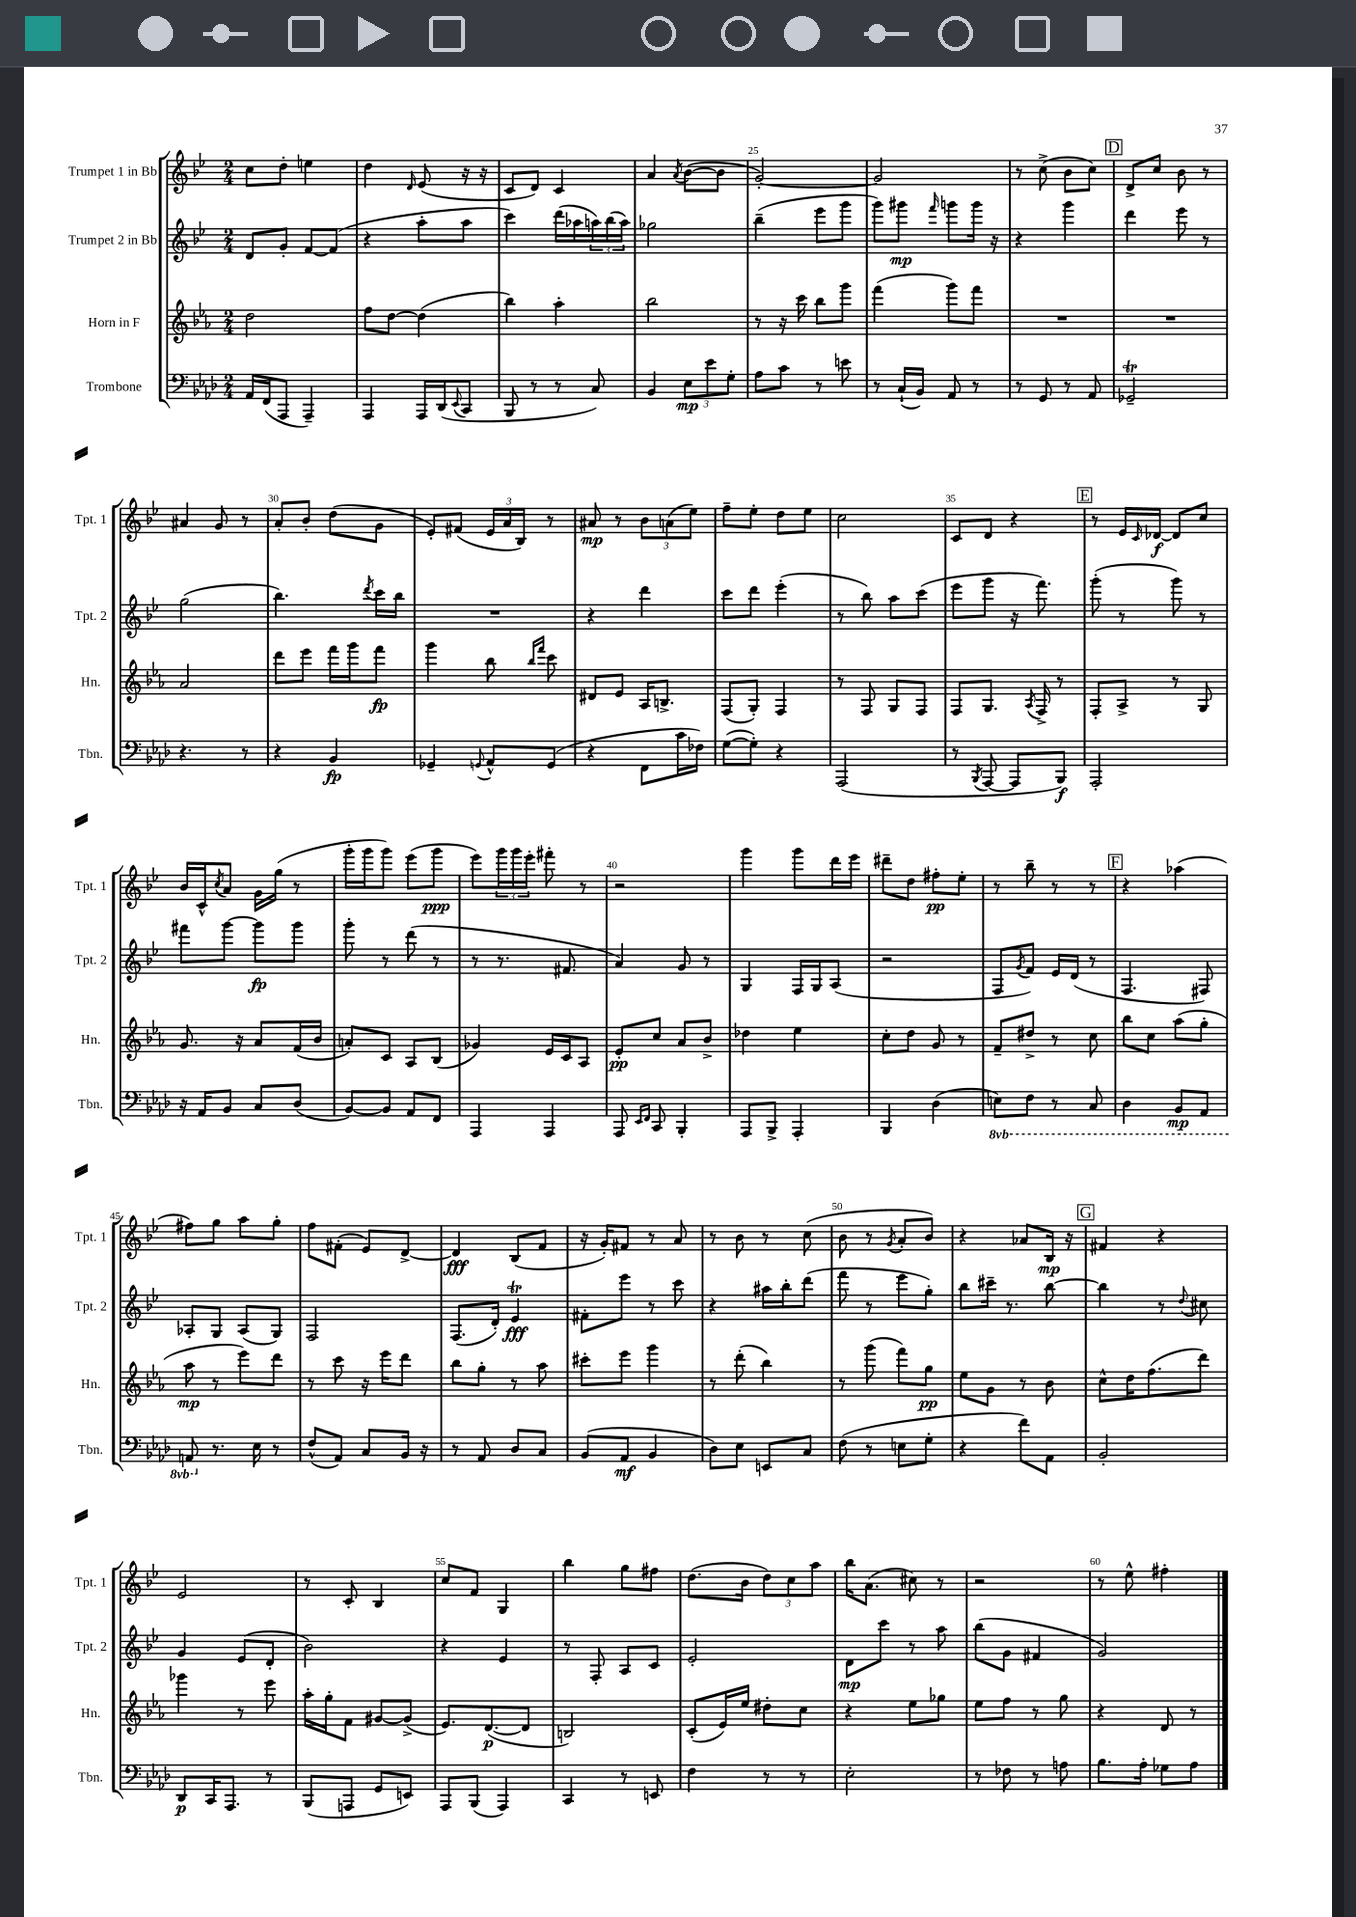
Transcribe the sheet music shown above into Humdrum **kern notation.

**kern	**dynam	**kern	**dynam	**kern	**dynam	**kern	**dynam
*part4	*part4	*part3	*part3	*part2	*part2	*part1	*part1
*staff4	*staff4	*staff3	*staff3	*staff2	*staff2	*staff1	*staff1
*I"Trombone	*	*I"Horn in F	*	*I"Trumpet 2 in Bb	*	*I"Trumpet 1 in Bb	*
*I'Tbn.	*	*I'Hn.	*	*I'Tpt. 2	*	*I'Tpt. 1	*
*clefF4	*	*clefG2	*	*clefG2	*	*clefG2	*
*k[b-e-a-d-]	*	*k[b-e-a-]	*	*k[b-e-]	*	*k[b-e-]	*
*M2/4	*	*M2/4	*	*M2/4	*	*M2/4	*
=21	=21	=21	=21	=21	=21	=21	=21
16AA-/LL	.	2dd\	.	8d/L	.	8cc\L	.
(16FF/J	.	.	.	.	.	.	.
8AAA-/J	.	.	.	8g'/J	.	8dd'\J	.
4AAA-~/)	.	.	.	[8f/L	.	4een\	.
.	.	.	.	(8f/J]	.	.	.
=22	=22	=22	=22	=22	=22	=22	=22
4AAA-/	.	8ff\L	.	4r	.	4dd\	.
.	.	[8dd\J	.	.	.	.	.
.	.	.	.	.	.	16qqd/	.
16AAA-/LL	.	(4dd\]	.	8aa'\L	.	(8e-/	.
(16DD-/J	.	.	.	.	.	.	.
8qqEE-/	.	.	.	.	.	.	.
8CC/J	.	.	.	8aa\J	.	16r	.
.	.	.	.	.	.	16r	.
=23	=23	=23	=23	=23	=23	=23	=23
8BBB-/	.	4bb-\)	.	4ccc\)	.	8c/L	.
8r	.	.	.	.	.	8d/J)	.
8r	.	4aa-'\	.	(16ddd\LL	.	4c/	.
.	.	.	.	16aa-X\	.	.	.
8C/)	.	.	.	24aan\)	.	.	.
.	.	.	.	(24bb-\	.	.	.
.	.	.	.	24aa\JJ)	.	.	.
=24	=24	=24	=24	=24	=24	=24	=24
4BB-/	.	2bb-\	.	2gg-X\	.	4a/	.
.	.	.	.	.	.	8qa/	.
12E-\L	mp	.	.	.	.	([8b-\L	.
12e-\	.	.	.	.	.	.	.
.	.	.	.	.	.	8b-\J]	.
12G'\J	.	.	.	.	.	.	.
=25	=25	=25	=25	=25	=25	=25	=25
8A-\L	.	8r	.	(4bb-~\	.	[2g'/)	.
8c\J	.	16r	.	.	.	.	.
.	.	16ccc\	.	.	.	.	.
8r	.	8bb-\L	.	8eee-\L	.	.	.
8en\	.	8ggg\J	.	8ggg\J	.	.	.
=26	=26	=26	=26	=26	=26	=26	=26
8r	.	(4fff\	.	8ggg\L)	.	2g/]	.
(16C`/LL	.	.	.	8ggg#X\J	mp	.	.
16BB-/JJ)	.	.	.	.	.	.	.
.	.	.	.	16qqfff/	.	.	.
8AA-/	.	8ggg\L)	.	8gggn\L	.	.	.
8r	.	8fff\J	.	16ggg\Jk	.	.	.
.	.	.	.	16r	.	.	.
=27	=27	=27	=27	=27	=27	=27	=27
8r	.	2r	.	4r	.	8r	.
8GG/	.	.	.	.	.	(8cc^\	.
8r	.	.	.	4ggg\	.	8b-\L	.
8AA-/	.	.	.	.	.	8cc\J)	.
!!LO:REH:place=s1:t=D
=28	=28	=28	=28	=28	=28	=28	=28
2GG-XT~/	.	2r	.	4ddd\	.	8d^/L	.
.	.	.	.	.	.	8cc/J	.
.	.	.	.	8eee-\	.	8b-\	.
.	.	.	.	8r	.	8r	.
!!LO:LB:g=z
=29	=29	=29	=29	=29	=29	=29	=29
4.r	.	2a-/	.	(2gg\	.	4a#X/	.
.	.	.	.	.	.	8g/	.
8r	.	.	.	.	.	8r	.
=30	=30	=30	=30	=30	=30	=30	=30
4r	.	8ddd\L	.	4.bb-\)	.	8a'/L	.
.	.	8eee-\J	.	.	.	8b-'/J	.
4BB-/	fp	16fff\LL	.	.	.	(8dd\L	.
.	.	16ggg\J	.	.	.	.	.
.	.	.	.	8qddd/	.	.	.
.	.	8fff\J	fp	16ccc\LL	.	8g\J	.
.	.	.	.	16bb-\JJ	.	.	.
=31	=31	=31	=31	=31	=31	=31	=31
4GG-X~/	.	4ggg\	.	2r	.	8e-'/L)	.
.	.	.	.	.	.	(8f#X/J	.
8qqGGn/	.	.	.	.	.	.	.
8AA-^^/L	.	8bb-\	.	.	.	24e-/LL	.
.	.	.	.	.	.	24a/	.
.	.	.	.	.	.	24B-/JJ)	.
.	.	16qqbb-/LL	.	.	.	.	.
.	.	16qqfff/JJ	.	.	.	.	.
(8GG/J	.	8ccc\	.	.	.	8r	.
=32	=32	=32	=32	=32	=32	=32	=32
4r	.	8d#X/L	.	4r	.	8a#X/	mp
.	.	8e-/J	.	.	.	8r	.
8FF\L	.	16A-/KL	.	4ddd\	.	12b-\L	.
.	.	8.Bn^/J	.	.	.	.	.
.	.	.	.	.	.	(12an\	.
16c\L	.	.	.	.	.	.	.
.	.	.	.	.	.	12ee-\J)	.
16F-X\JJ)	.	.	.	.	.	.	.
=33	=33	=33	=33	=33	=33	=33	=33
([8G\L	.	(8F/L	.	8ccc\L	.	8ff~\L	.
8G'\J])	.	8G'/J)	.	8ddd\J	.	8ee-'\J	.
4r	.	4F/	.	(4eee-'\	.	8dd\L	.
.	.	.	.	.	.	8ee-\J	.
=34	=34	=34	=34	=34	=34	=34	=34
(2AAA-/	.	8r	.	8r	.	2cc\	.
.	.	8F/	.	8bb-\)	.	.	.
.	.	8G/L	.	8aa\L	.	.	.
.	.	8F/J	.	(8ccc\J	.	.	.
=35	=35	=35	=35	=35	=35	=35	=35
8r	.	8F/L	.	8eee-\L	.	8c/L	.
8qBBB-/	.	.	.	.	.	.	.
[8AAA-/	.	8.G/J	.	8ggg\J	.	8d/J	.
8AAA-/L]	.	.	.	16r	.	4r	.
.	.	8qA-/	.	.	.	.	.
.	.	16F^/	.	8.fff\)	.	.	.
8BBB-/J)	f	8r	.	.	.	.	.
!!LO:REH:place=s1:t=E
=36	=36	=36	=36	=36	=36	=36	=36
2AAA-'/	.	8F'/L	.	(8ggg'\	.	8r	.
.	.	8A-^/J	.	8r	.	16e-/LL	.
.	.	.	.	.	.	16qqc/	.
.	.	.	.	.	.	[16d-X/JJ	f
.	.	8r	.	8ggg\)	.	8d-/L]	.
.	.	8G/	.	8r	.	8cc/J	.
!!LO:LB:g=z
=37	=37	=37	=37	=37	=37	=37	=37
16r	.	8.g/	.	8fff#X\L	.	16b-/LL	.
16AA-/KL	.	.	.	.	.	16c^^/J	.
.	.	.	.	.	.	8qcc/	.
8BB-/J	.	.	.	[8ggg\J	.	8a/J	.
.	.	16r	.	.	.	.	.
8C/L	.	8a-/L	.	8ggg\L]	fp	16g\LL	.
.	.	.	.	.	.	(16gg\JJ	.
(8D-/J	.	(16f/L	.	8ggg\J	.	8r	.
.	.	16b-/JJ	.	.	.	.	.
=38	=38	=38	=38	=38	=38	=38	=38
[8BB-/L)	.	8an'/L)	.	8ggg'\	.	16ggg'\LL	.
.	.	.	.	.	.	16ggg\J	.
8BB-/J]	.	8c/J	.	8r	.	8ggg\J)	.
8AA-/L	.	8A-/L	.	(8ddd\	.	(8eee-\L	.
8FF/J	.	(8B-/J	.	8r	.	8ggg\J	ppp
=39	=39	=39	=39	=39	=39	=39	=39
4AAA-/	.	4g-X/)	.	8r	.	8eee-\L)	.
.	.	.	.	8.r	.	24ggg\L	.
.	.	.	.	.	.	24ggg\	.
.	.	.	.	.	.	24eee-'\JJ	.
4AAA-/	.	16e-/LL	.	.	.	8fff#X'\	.
.	.	16c/J	.	8.f#X/	.	.	.
.	.	8A-/J	.	.	.	8r	.
=40	=40	=40	=40	=40	=40	=40	=40
8AAA-/	.	8e-'/L	pp	4a/)	.	2r	.
16qqEE-/LL	.	.	.	.	.	.	.
16qqFF/JJ	.	.	.	.	.	.	.
8CC/	.	8cc/J	.	.	.	.	.
4BBB-'/	.	8a-/L	.	8g/	.	.	.
.	.	8b-^/J	.	8r	.	.	.
=41	=41	=41	=41	=41	=41	=41	=41
8AAA-/L	.	4dd-X\	.	4G/	.	4ggg\	.
8BBB-^/J	.	.	.	.	.	.	.
4AAA-'/	.	4ee-\	.	16F/LL	.	8ggg\L	.
.	.	.	.	16G/J	.	.	.
.	.	.	.	(8A/J	.	16ddd\L	.
.	.	.	.	.	.	16eee-\JJ	.
=42	=42	=42	=42	=42	=42	=42	=42
4BBB-/	.	8cc'\L	.	2r	.	8ddd#X~\L	.
.	.	8dd\J	.	.	.	8dd\J	.
(4D-\	.	8g/	.	.	.	8ff#X'\L	pp
.	.	8r	.	.	.	8ee-'\J	.
=43	=43	=43	=43	=43	=43	=43	=43
*8ba	*	*	*	*	*	*	*
8EEn\L)	.	8f~/L	.	8F/L	.	8r	.
.	.	.	.	8qg/	.	.	.
8FF\J	.	8dd#X^/J	.	8f/J)	.	8bb-~\	.
8r	.	8r	.	16e-/LL	.	8r	.
.	.	.	.	(16d/JJ	.	.	.
8CC/	.	8cc\	.	8r	.	8r	.
!!LO:REH:place=s1:t=F
=44	=44	=44	=44	=44	=44	=44	=44
4DD-\	.	8bb-\L	.	4.F/	.	4r	.
.	.	8cc\J	.	.	.	.	.
8BBB-/L	mp	(8aa-\L	.	.	.	(4aa-X\	.
8AAA-/J	.	8gg'\J	.	8F#X/)	.	.	.
!!LO:LB:g=z
=45	=45	=45	=45	=45	=45	=45	=45
8AAAn/	.	8aa-\	mp	8A-X'/L	.	8ff#X\L)	.
*X8ba	*	*	*	*	*	*	*
8.r	.	8r	.	8G/J	.	8gg\J	.
.	.	8eee-\L)	.	(8A-/L	.	8aa\L	.
16E-\	.	.	.	.	.	.	.
8r	.	8ddd\J	.	8G/J)	.	8gg'\J	.
=46	=46	=46	=46	=46	=46	=46	=46
(8F^^/L	.	8r	.	2F/	.	8ff\L	.
8AA-/J)	.	8ccc\	.	.	.	(8f#X'\J	.
8C/L	.	16r	.	.	.	8e-/L)	.
.	.	16eee-\KL	.	.	.	.	.
16BB-/Jk	.	8ddd\J	.	.	.	[8d^/J	.
16r	.	.	.	.	.	.	.
=47	=47	=47	=47	=47	=47	=47	=47
8r	.	8bb-\L	.	(8.F/L	.	4d/]	fff
8AA-/	.	8gg'\J	.	.	.	.	.
.	.	.	.	16d'/Jk)	.	.	.
8D-/L	.	8r	.	4e-T/	fff	(8B-/L	.
8C/J	.	8aa-\	.	.	.	8f/J	.
=48	=48	=48	=48	=48	=48	=48	=48
(8BB-/L	.	8ccc#X'\L	.	8f#X'\L	.	16r	.
.	.	.	.	.	.	16g'/KL)	.
8AA-/J	mf	8eee-\J	.	8eee-\J	.	8f#X/J	.
4BB-/	.	4ggg\	.	8r	.	8r	.
.	.	.	.	8ccc\	.	8a/	.
=49	=49	=49	=49	=49	=49	=49	=49
8D-\L)	.	8r	.	4r	.	8r	.
8E-\J	.	(8ddd'\	.	.	.	8b-\	.
8EEn/L	.	4bb-\)	.	16aa#X\LL	.	8r	.
.	.	.	.	16bb-'\J	.	.	.
8C/J	.	.	.	(8ddd\J	.	(8cc\	.
=50	=50	=50	=50	=50	=50	=50	=50
(8F\	.	8r	.	8fff\	.	8b-\	.
8r	.	(8ggg\	.	8r	.	8r	.
.	.	.	.	.	.	8qg/	.
8En\L	.	8fff\L)	.	8eee-\L	.	8a'/L	.
8G'\J	.	8gg\J	pp	8gg'\J)	.	8b-/J)	.
=51	=51	=51	=51	=51	=51	=51	=51
4r	.	8ee-\L	.	8bb-\L	.	4r	.
.	.	8g\J	.	16ccc#X~\Jk	.	.	.
.	.	.	.	8.r	.	.	.
8f\L)	.	8r	.	.	.	8a-X/L	.
8AA-\J	.	8b-\	.	[8bb-\	.	16B-/Jk	mp
.	.	.	.	.	.	16r	.
!!LO:REH:place=s1:t=G
=52	=52	=52	=52	=52	=52	=52	=52
2BB-'/	.	8cc^^\L	.	4bb-\]	.	4f#X/	.
.	.	16dd\K	.	.	.	.	.
.	.	(8.ff\	.	.	.	.	.
.	.	.	.	8r	.	4r	.
.	.	.	.	8qqdd/	.	.	.
.	.	8ddd\J)	.	8cc#X\	.	.	.
!!LO:LB:g=z
=53	=53	=53	=53	=53	=53	=53	=53
8DD-/L	p	4ggg-X\	.	4g/	.	2e-/	.
16CC/K	.	.	.	.	.	.	.
8.AAA-/J	.	.	.	.	.	.	.
.	.	8r	.	(8e-/L	.	.	.
8r	.	8eee-\	.	8d'/J	.	.	.
=54	=54	=54	=54	=54	=54	=54	=54
(8BBB-/L	.	16aa-'\LL	.	2b-\)	.	8r	.
.	.	16gg'\J	.	.	.	.	.
8AAAn/J	.	8f\J	.	.	.	8c'/	.
8GG/L	.	[8g#X/L	.	.	.	4B-/	.
8EEn/J)	.	(8g#^/J]	.	.	.	.	.
=55	=55	=55	=55	=55	=55	=55	=55
8AAA-/L	.	8.e-/L)	.	4r	.	8cc/L	.
(8BBB-/J	.	.	.	.	.	8f/J	.
.	.	([8.d/	p	.	.	.	.
4AAA-/)	.	.	.	4e-/	.	4G/	.
.	.	8d/J]	.	.	.	.	.
=56	=56	=56	=56	=56	=56	=56	=56
4CC/	.	2Bn/)	.	8r	.	4bb-\	.
.	.	.	.	8F'/	.	.	.
8r	.	.	.	8A/L	.	8gg\L	.
8EEn/	.	.	.	8c/J	.	8ff#X\J	.
=57	=57	=57	=57	=57	=57	=57	=57
4F\	.	(8c'/L	.	2e-'/	.	(8.dd\L	.
.	.	16e-/L)	.	.	.	.	.
.	.	16ee-/JJ	.	.	.	16b-\Jk	.
8r	.	8dd#X'\L	.	.	.	12dd\L)	.
.	.	.	.	.	.	12cc\	.
8r	.	8cc\J	.	.	.	.	.
.	.	.	.	.	.	12aa\J	.
=58	=58	=58	=58	=58	=58	=58	=58
2E-'\	.	4r	.	8d\L	mp	16bb-\KL	.
.	.	.	.	.	.	(8.a\J	.
.	.	.	.	8ccc\J	.	.	.
.	.	8ee-\L	.	8r	.	8cc#X\)	.
.	.	8gg-X\J	.	8aa\	.	8r	.
=59	=59	=59	=59	=59	=59	=59	=59
8r	.	8ee-\L	.	(8bb-\L	.	2r	.
8F-X\	.	8ff\J	.	8g\J	.	.	.
8r	.	8r	.	4f#X/	.	.	.
8An\	.	8gg\	.	.	.	.	.
=60	=60	=60	=60	=60	=60	=60	=60
8.B-\L	.	4r	.	2g/)	.	8r	.
.	.	.	.	.	.	8ee-^^\	.
16A-'\Jk	.	.	.	.	.	.	.
8G-X\L	.	8d/	.	.	.	4ff#X'\	.
8A-\J	.	8r	.	.	.	.	.
==	==	==	==	==	==	==	==
*-	*-	*-	*-	*-	*-	*-	*-
